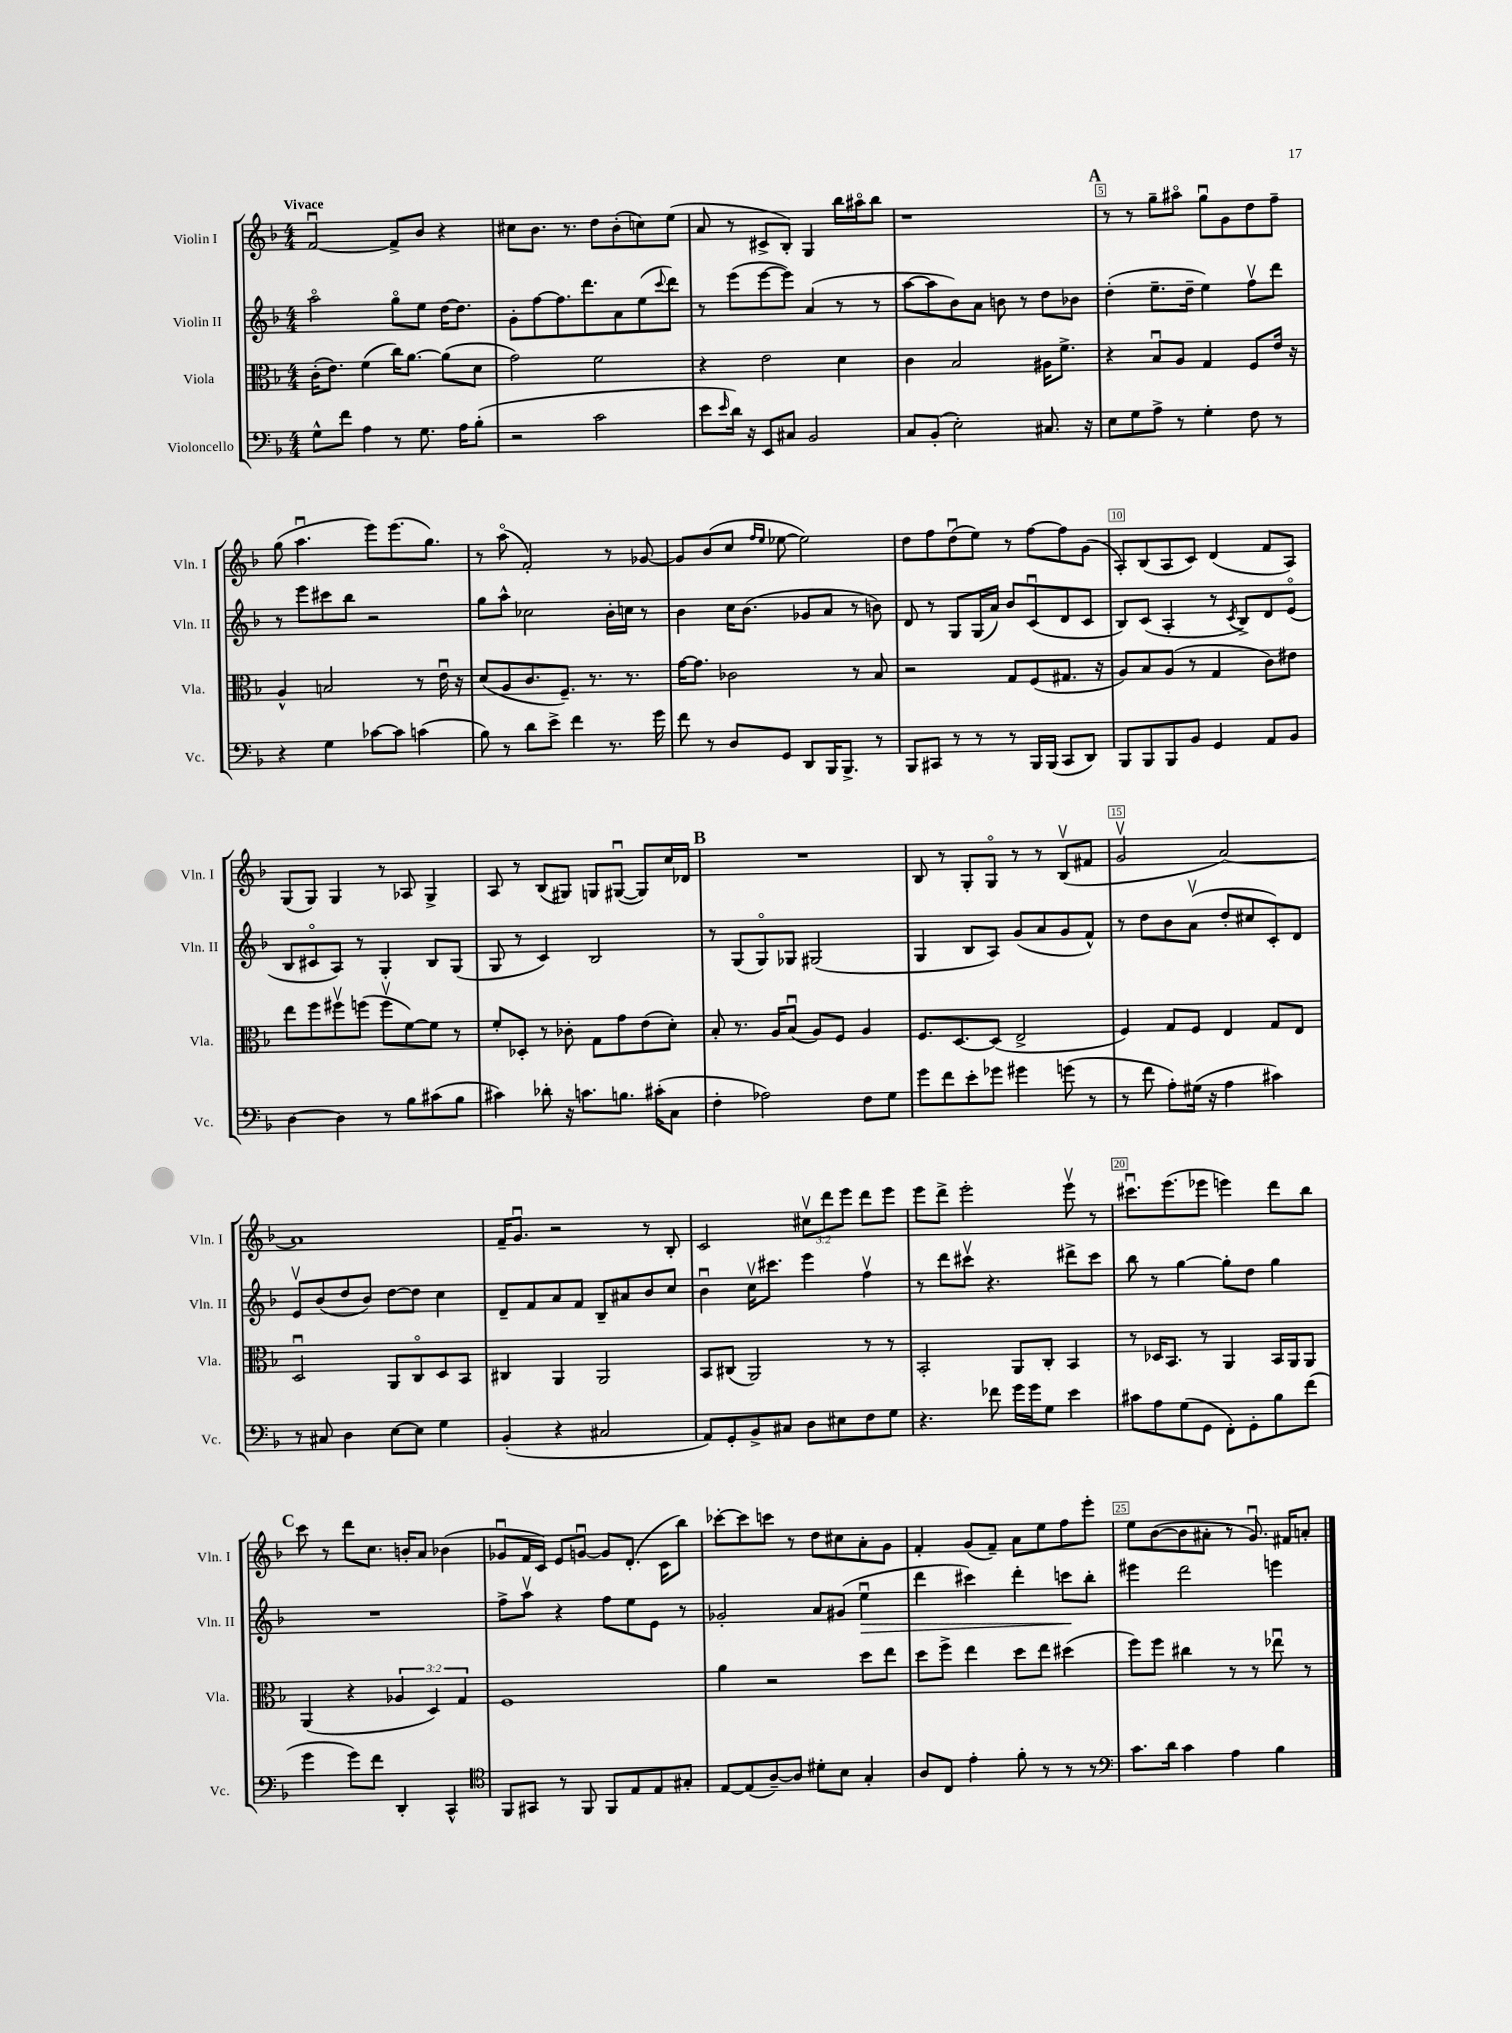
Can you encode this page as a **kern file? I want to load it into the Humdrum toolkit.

**kern	**kern	**kern	**dynam	**kern
*part4	*part3	*part2	*part2	*part1
*staff4	*staff3	*staff2	*staff2	*staff1
*I"Violoncello	*I"Viola	*I"Violin II	*	*I"Violin I
*I'Vc.	*I'Vla.	*I'Vln. II	*	*I'Vln. I
*clefF4	*clefC3	*clefG2	*	*clefG2
*k[b-]	*k[b-]	*k[b-]	*	*k[b-]
*M4/4	*M4/4	*M4/4	*	*M4/4
=1	=1	=1	=1	=1
!	!	!	!	!LO:TX:a:B:t=Vivace
8G^^\L	(16c'\KL	2aa\	.	[2fu/
.	8.e\J)	.	.	.
8f\J	.	.	.	.
4A\	(4f\	.	.	.
8r	16cc\KL)	8gg\L	.	8f^/L]
.	[8.a\J	.	.	.
8.G\	.	8ee\J	.	8b-/J
.	(8a\L]	[16dd\KL	.	4r
16A\KL	.	8.dd\J]	.	.
(8B-'\J	8d\J	.	.	.
=2	=2	=2	=2	=2
2r	2g\)	8g'\L	.	8cc#X\L
.	.	[8ff\	.	8.b-\J
.	.	8.ff\]	.	.
.	.	.	.	8.r
.	.	8.ddd\	.	.
2c\	2f\	.	.	8dd\L
.	.	8a\	.	(8b-'\
.	.	(8ee\	.	8ccn\)
.	.	8qqccc/	.	.
.	.	8ddd\J)	.	(8ee\J
=3	=3	=3	=3	=3
8e\L	4r	8r	.	8a/
16qqe/	.	.	.	.
16d\Jk)	.	(8eee\L	.	8r
16r	.	.	.	.
8EE/L	2e\	[8eee\	.	8c#X^/L
8C#X/J	.	8eee\J])	.	8B-'/J)
2BB-/	.	(4a/	.	4G/
.	4d\	8r	.	16bb-\LL
.	.	.	.	16aa#X\J
.	.	8r	.	8bb-\J
=4	=4	=4	=4	=4
8C/L	4c\	[8aa\L	.	1r
(8BB-'/J	.	8aa\]	.	.
2E'\)	2B-/	8b-\)	.	.
.	.	8a\J	.	.
.	.	8bn\	.	.
.	.	8r	.	.
8.C#X/	16A#X\KL	8dd\L	.	.
.	8.f^\J	.	.	.
.	.	8b-X\J	.	.
16r	.	.	.	.
!!LO:REH:place=s1:t=A
=5	=5	=5	=5	=5
8E\L	4r	(4dd'\	.	8r
8G\	.	.	.	8r
8A^\J	8B-u/L	8.ee~\L	.	8gg~\L
8r	8A/J	.	.	8aa#X\J
.	.	16dd~\Jk	.	.
4G'\	4G/	4ee\)	.	8ggu\L
.	.	.	.	8g\
8F\	8F/L	8ffv\L	.	8dd\
8r	16e/Jk	8ddd\J	.	8ff~\J
.	16r	.	.	.
!!LO:LB:g=z
=6	=6	=6	=6	=6
4r	4A^^/	8r	.	(8gg\
.	.	8eee\L	.	4.aau\
4G\	2Bn/	8ccc#X\	.	.
.	.	8bb-\J	.	.
[8c-X\L	.	2r	.	8eee\L)
8c-\J]	.	.	.	(8.eee\
(4cn\	8r	.	.	.
.	.	.	.	8.gg\J)
.	16eu\	.	.	.
.	16r	.	.	.
=7	=7	=7	=7	=7
8B-\)	(8d/L	8gg\L	.	8r
8r	8A/	8aa^^\J	.	(8aa\
8d\L	8.c/	2cc-X\	.	2f'/)
8e^\J	.	.	.	.
.	8.F~/J)	.	.	.
4f\	.	.	.	.
.	8.r	.	.	.
8.r	.	16b-'\LL	.	8r
.	8.r	16ccn\JJ	.	.
.	.	8r	.	[8g-X/
16g\	.	.	.	.
=8	=8	=8	=8	=8
8f\	[16g\KL	4b-\	.	8g-/L]
.	8.g\J]	.	.	.
8r	.	.	.	(8b-/
8D/L	2c-X\	16cc\KL	.	8cc/J
.	.	(8.b-\J	.	.
.	.	.	.	16qqff/LL
.	.	.	.	16qqee/JJ
8GG/J	.	.	.	[8ee-X\
8DD/L	.	8g-X/L	.	2ee-\])
16BBB-/K	.	8a/J	.	.
8.BBB-^/J	.	.	.	.
.	8r	8r	.	.
8r	8B-/	8bn\)	.	.
=9	=9	=9	=9	=9
8BBB-/L	2r	8d/	.	8dd\L
8CC#X/J	.	8r	.	8ff\
8r	.	8G/L	.	(8ddu\
8r	.	(16G/L	.	8ee\J)
.	.	16a/JJ)	.	.
8r	8G/L	8b-/L	.	8r
16BBB-/LL	(8F/	(8cu/	.	[8ff\L
(16BBB-/JJ	.	.	.	.
8CC#/L	8.G#X/J	8d/	.	8ff\]
8DD/J)	.	8c/J	.	(8g\J
.	16r	.	.	.
=10	=10	=10	=10	=10
8BBB-/L	8A/L)	8B-/L)	.	8A'/L)
8BBB-/	8B-/	(8c/J	.	(8B-/
8BBB-/	(8A/J	4A'/	.	8A/
8BB-/J	8r	.	.	8c/J)
4GG/	4G/	8r	.	(4d/
.	.	8qc/	.	.
.	.	8B-^/L)	.	.
8AA/L	8c\L)	8d/	.	8f/L
8BB-/J	8e#X\J	(8e/J	.	8A/J)
!!LO:LB:g=z
=11	=11	=11	=11	=11
[4D\	8ee\L	8B-/L	.	(8G/L
.	8ff\	8c#X/	.	8G/J)
4D\]	8ff#Xv\	8A/J)	.	4G/
.	(8ffn\J	8r	.	.
8r	8ffv\L	4G'/	.	8r
8B-\L	[8f\)	.	.	8A-X/
(8c#X\	8f\J]	8B-/L	.	4G^/
8B-\J	8r	(8G/J	.	.
=12	=12	=12	=12	=12
4c#X\)	8f'/L	8G/	.	8A/
.	8D-X'/J	8r	.	8r
8d-X'\	8r	4c/)	.	(8B-/L
16r	8c-X'\	.	.	8G#X/J)
8.cn\L	.	.	.	.
.	8G\L	2B-/	.	8Gn/L
8.Bn\J	8g\	.	.	([8G#Xu/J
.	(8e\	.	.	8G#/L])
(16c#X'\KL	.	.	.	.
8C\J	8d'\J)	.	.	16cc/L
.	.	.	.	16d-X/JJ
!!LO:REH:place=s1:t=B
=13	=13	=13	=13	=13
4F'\	8B-'/	8r	.	1r
.	8.r	(8G/L	.	.
2A-X\)	.	8G/)	.	.
.	16A/KL	.	.	.
.	(8B-u/J	8G-X/J	.	.
.	8A/L)	(2G#X/	.	.
.	8F/J	.	.	.
8F\L	4A/	.	.	.
8G\J	.	.	.	.
=14	=14	=14	=14	=14
8g\L	8.F/L	4G/	.	8B-/
8f\	.	.	.	8r
.	[8.D/	.	.	.
8e'\	.	8B-/L	.	8G'/L
8g-X\J	(8D/J]	8A/J)	.	8G/J
4g#X\	2E^/	(8g/L	.	8r
.	.	8a/	.	8r
(8gn\	.	8g/	.	(8B-v/L
8r	.	8f^^/J)	.	8f#X/J
=15	=15	=15	=15	=15
8r	4F/)	8r	.	2gv/
8f\	.	8dd\L	.	.
8A'\L)	8G/L	8b-\	.	.
(16G#X\Jk	8F/J	(8av\J	.	.
16r	.	.	.	.
4A\	4E/	8dd'/L	.	[2a/)
.	.	8cc#X/	.	.
4c#X\)	8G/L	8c'/)	.	.
.	8E/J	8d/J	.	.
!!LO:LB:g=z
=16	=16	=16	=16	=16
8r	2Du/	8ev/L	.	1a]
8C#X/	.	(8b-/	.	.
4D\	.	8dd/	.	.
.	.	8b-/J)	.	.
[8E\L	8AA/L	[8dd\L	.	.
8E\J]	8C/	8dd\J]	.	.
4G\	8D/	4cc\	.	.
.	8BB-/J	.	.	.
=17	=17	=17	=17	=17
(4BB-'/	4C#X/	8d~/L	.	16f~/KL
.	.	.	.	8.gu/J
.	.	8f/	.	.
4r	4AA/	8a/	.	2r
.	.	8f/J	.	.
2C#X/	2AA/	8B-~/L	.	.
.	.	8a#X/	.	.
.	.	8b-/	.	8r
.	.	8cc/J	.	8B-'/
=18	=18	=18	=18	=18
8AA/L)	8BB-/L	4b-u\	.	2c/
8GG'/	(8C#X/J	.	.	.
8BB-^/	2AA/)	16ccv\KL	.	.
.	.	8.ccc#X\J	.	.
8C#X/J	.	.	.	.
8D\L	.	4eee\	.	12cc#Xv\L
.	.	.	.	12ddd\
8E#X\	.	.	.	.
.	.	.	.	12eee\J
8F\	8r	4ffv\	.	8ddd\L
8G\J	8r	.	.	8eee\J
=19	=19	=19	=19	=19
4.r	2BB-'/	8r	.	8eee\L
.	.	8ddd\L	.	8ddd^\J
.	.	8ccc#Xv\J	.	2eee'\
8f-X\	.	4.r	.	.
16g\LL	8AA/L	.	.	.
16g\J	.	.	.	.
8G\J	8C'/J	.	.	.
4e\	4BB-/	8ddd#X^\L	.	8eeev\
.	.	8ccc#\J	.	8r
=20	=20	=20	=20	=20
8c#X\L	8r	8bb-\	.	8.ccc#Xu\L
8A\	16D-X/KL	8r	.	.
.	8.BB-/J	.	.	(8.eee\
(8G\	.	[4gg\	.	.
8GG\J	8r	.	.	8eee-X\J
8FF'\L)	4AA/	8gg'\L]	.	4eeen\)
8GG'\	.	8dd\J	.	.
8B-\	16BB-/LL	4gg\	.	8ddd\L
.	16AA/J	.	.	.
(8f\J	8AA/J	.	.	8bb-\J
!!LO:LB:g=z
!!LO:REH:place=s1:t=C
=21	=21	=21	=21	=21
4g\	(4AA/	1r	.	8ccc\
.	.	.	.	8r
8g\L)	4r	.	.	8ddd\L
8f\J	.	.	.	8.cc\J
4DD'/	6A-X/	.	.	.
.	.	.	.	16bn'/KL
.	.	.	.	8a/J
.	6D/)	.	.	.
4CC^^/	.	.	.	(4b-X\
.	6G/	.	.	.
=22	=22	=22	=22	=22
*clefC4	*	*	*	*
8FF/L	1F	8ff^\L	.	8g-Xu/L
8GG#X/J	.	8aav\J	.	16f/L
.	.	.	.	16c/JJ)
8r	.	4r	.	8e/L
8FF/	.	.	.	[8gnu/J
8FF/L	.	8ff\L	.	8g/L]
8E/	.	8ee\	.	(8.d'/J
8E/	.	8e\J	.	.
.	.	.	.	16c\KL
8G#X'/J	.	8r	.	8bb-\J)
=23	=23	=23	=23	=23
[8E/L	4a\	2g-X'/	.	[8ccc-X'\L
(8E/]	.	.	.	8ccc-\]
[8A~/)	2r	.	.	8cccn\J
8A/J]	.	.	.	8r
8d#X'\L	.	8a/L	.	8dd\L
8B-\J	.	(8g#X/J	.	8cc#X\
!	!	!	!LO:HP:b	!
4G'/	8dd\L	4eeu\	>	8a'\
.	8ee\J	.	.	8g\J
=24	=24	=24	=24	=24
8A/L	8dd\L	4ddd\	.	4f'/
8C/J	8ff^\J	.	.	.
4e'\	4ee\	4ccc#X\)	.	(8g/L
.	.	.	.	8f~/J)
8f'\	8dd\L	4ddd'\	.	8a\L
8r	8ee\J	.	.	8ee\
8r	(4dd#X\	8cccn\L	.	8ff\
8r	.	8bb-'\J	]	8eee'\J
=25	=25	=25	=25	=25
*clefF4	*	*	*	*
8.c\L	8ff\L)	4eee#X\	.	8ee\L
.	8ff\J	.	.	([8b-\
16d\Jk	.	.	.	.
4c\	4cc#X\	2ddd\	.	8b-\]
.	.	.	.	8a#X'\J
4A\	8r	.	.	8r
.	8r	.	.	8.gu/)
4B-\	8ee-Xu\	4eeen\	.	.
.	.	.	.	16f#X/KL
.	8r	.	.	8an'/J
==	==	==	==	==
*-	*-	*-	*-	*-
